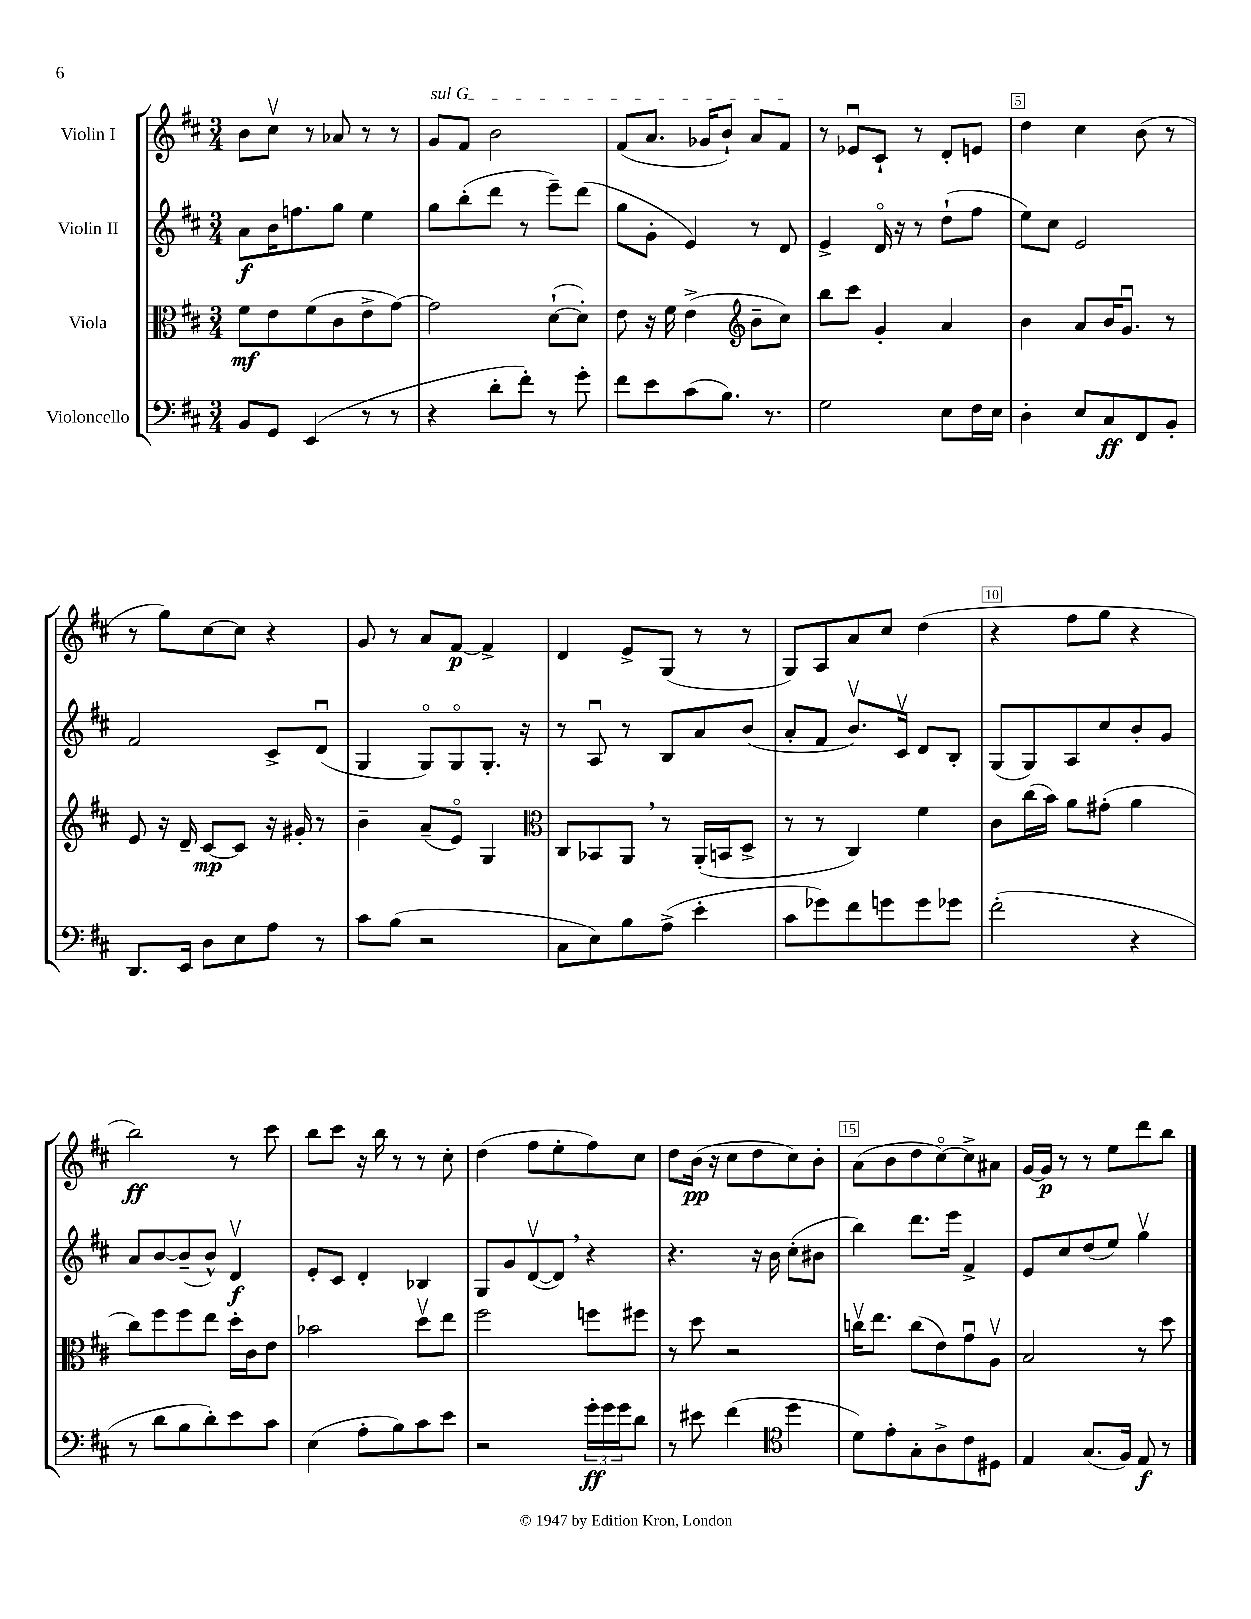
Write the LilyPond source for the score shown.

<<
\new StaffGroup <<
\new Staff = "s0" \with { instrumentName = "Violin I" } {
    \clef treble \key d \major \numericTimeSignature \time 3/4
    b'8 cis''8\upbow r8 aes'8 r8 r8 |
    \once \override TextSpanner.bound-details.left.text = \markup { \italic "sul G" } g'8\startTextSpan fis'8 b'2 |
    fis'8( a'8. ges'16 b'8-!) a'8 fis'8\stopTextSpan |
    r8 ees'8\downbow cis'8-! r8 d'8-. e'8 |
    d''4 cis''4 b'8( r8 |
    r8 g''8) cis''8~ cis''8 r4 |
    g'8 r8 a'8 fis'8~\p fis'4-> |
    d'4 e'8-> g8( r8 r8 |
    g8) a8 a'8 cis''8 d''4( |
    r4 fis''8 g''8 r4 |
    b''2\ff) r8 cis'''8 |
    b''8 cis'''8 r16 b''16 r8 r8 cis''8-. |
    d''4( fis''8 e''8-. fis''8) cis''8 |
    d''8 b'16\pp( r16 cis''8 d''8 cis''8) b'8-. |
    a'8( b'8 d''8 cis''8~\flageolet) cis''8-> ais'8 |
    g'16~ g'16\p r8 r8 e''8 d'''8 b''8 \bar "|." |
}
\new Staff = "s1" \with { instrumentName = "Violin II" } {
    \clef treble \key d \major \numericTimeSignature \time 3/4
    a'8\f b'16 f''8. g''8 e''4 |
    g''8 b''8-.( d'''8 r8 e'''8--) d'''8( |
    g''8 g'8-. e'4) r8 d'8 |
    e'4-> d'16\flageolet r16 r8 d''8-!( fis''8 |
    e''8) cis''8 e'2 |
    fis'2 cis'8-> d'8\downbow( |
    g4 g8\flageolet) g8\flageolet g8.-. r16 |
    r8 a8\downbow r8 b8 a'8 b'8( |
    a'8-. fis'8 b'8.\upbow) cis'16\upbow d'8 b8-. |
    g8( g8) a8 cis''8 b'8-. g'8 |
    a'8 b'8~ b'8--( b'8-^) d'4\upbow\f |
    e'8-. cis'8 d'4-. bes4 |
    g8 g'8 d'8~\upbow( d'8) \breathe r4 |
    r4. r16 b'16 cis''8-.( bis'8 |
    b''4) d'''8. e'''16 fis'4-> |
    e'8 cis''8 d''8( e''8) g''4\upbow \bar "|." |
}
\new Staff = "s2" \with { instrumentName = "Viola" } {
    \clef alto \key d \major \numericTimeSignature \time 3/4
    fis'8\mf e'8 fis'8( cis'8 e'8-> g'8~) |
    g'2 d'8~-!( d'8-.) |
    e'8 r16 fis'16 e'4->( \clef treble b'8-- cis''8) |
    b''8 cis'''8 g'4-. a'4 |
    b'4 a'8 b'16 g'8.\downbow r8 |
    e'8 r16 d'16-- cis'8~\mp cis'8 r16 gis'16-. r8 |
    b'4-- a'8--( e'8\flageolet) g4 |
    \clef alto cis8 bes,8 a,8 \breathe r8 a,16-.( b,16 d8-> |
    r8 r8 cis4) fis'4 |
    cis'8 cis''16( b'16) a'8 gis'8-.( a'4 |
    cis''8) fis''8 fis''8 e''8 d''16-. cis'16 e'8 |
    bes'2 d''8\upbow e''8 |
    fis''2 f''8 fis''8 |
    r8 d''8 r2 |
    c''16\upbow e''8. c''8( e'8) g'8\downbow a8\upbow |
    b2 r8 d''8 \bar "|." |
}
\new Staff = "s3" \with { instrumentName = "Violoncello" } {
    \clef bass \key d \major \numericTimeSignature \time 3/4
    b,8 g,8 e,4( r8 r8 |
    r4 d'8-. fis'8-.) r8 g'8-. |
    fis'8 e'8 cis'8( b8.) r8. |
    g2 e8 fis16 e16 |
    d4-. e8 cis8\ff fis,8 b,8-. |
    d,8. e,16 d8 e8 a8 r8 |
    cis'8 b8( r2 |
    cis8 e8) b8 a8->( e'4-. |
    cis'8 ges'8) fis'8 g'8 g'8 ges'8 |
    fis'2-.( r4 |
    r8 d'8 b8 d'8-.) e'8 cis'8 |
    e4( a8-. b8) cis'8 e'8 |
    r2 \tuplet 3/2 { g'16-.\ff g'16 g'16 } d'8 |
    r8 eis'8 fis'4( \clef tenor d''4 |
    d'8) e'8-. g8-. a8-> cis'8 dis8 |
    e4 g8.( fis16) e8\f r8 \bar "|." |
}
>>
>>
\layout { \context { \Score \override BarNumber.break-visibility = ##(#f #t #t) barNumberVisibility = #(every-nth-bar-number-visible 5) \override BarNumber.stencil = #(make-stencil-boxer 0.1 0.3 ly:text-interface::print) } }
